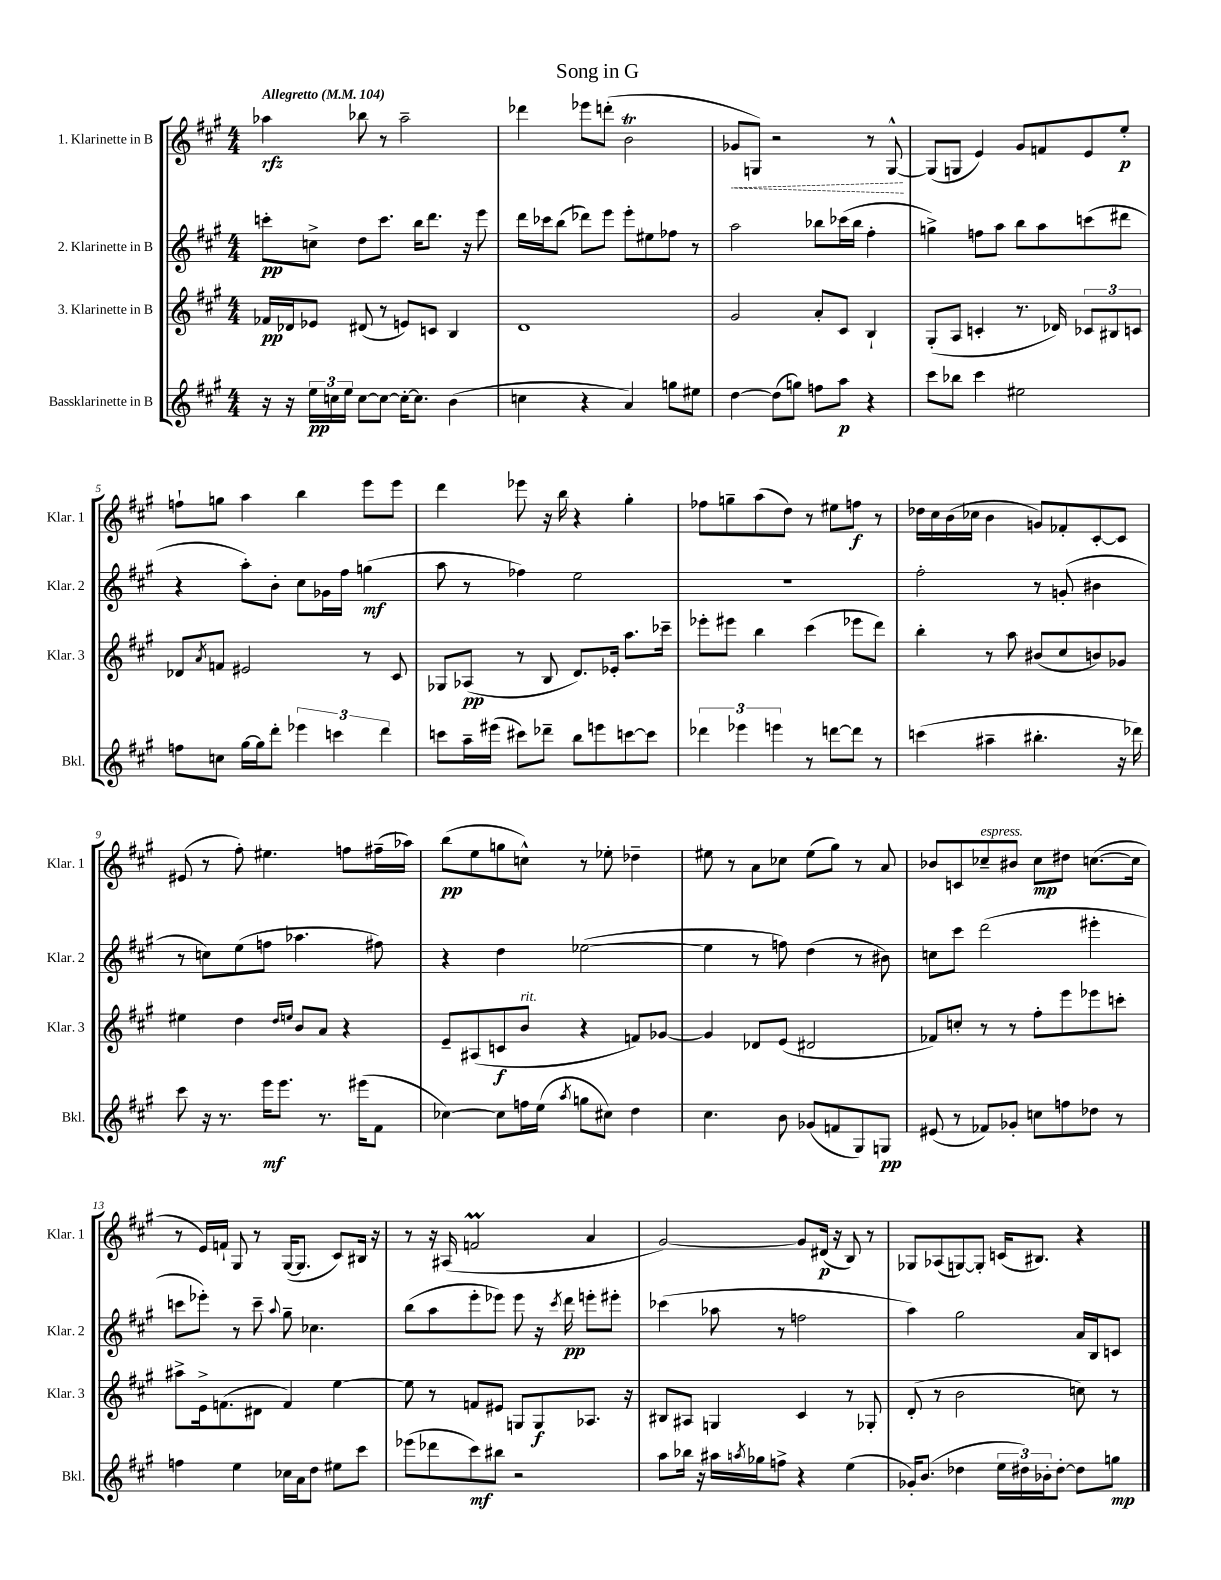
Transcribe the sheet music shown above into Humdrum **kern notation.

**kern	**dynam	**kern	**dynam	**kern	**dynam	**kern	**dynam
*part4	*part4	*part3	*part3	*part2	*part2	*part1	*part1
*staff4	*staff4	*staff3	*staff3	*staff2	*staff2	*staff1	*staff1
*I"Bassklarinette in B	*	*I"3. Klarinette in B	*	*I"2. Klarinette in B	*	*I"1. Klarinette in B	*
*I'Bkl.	*	*I'Klar. 3	*	*I'Klar. 2	*	*I'Klar. 1	*
*clefG2	*	*clefG2	*	*clefG2	*	*clefG2	*
*k[f#c#g#]	*	*k[f#c#g#]	*	*k[f#c#g#]	*	*k[f#c#g#]	*
*M4/4	*	*M4/4	*	*M4/4	*	*M4/4	*
*MM104	*	*MM104	*	*MM104	*	*MM104	*
=1	=1	=1	=1	=1	=1	=1	=1
!	!	!	!	!	!	!LO:TX:a:B:t=Allegretto	!
16r	.	16f-X/LL	pp	8cccn'\L	pp	4aa-X\	rfz
16r	.	16d-X/J	.	.	.	.	.
24ee\LL	pp	8e-X/J	.	8ccn^\J	.	.	.
24ccn\	.	.	.	.	.	.	.
24ee\JJ	.	.	.	.	.	.	.
[8cc\L	.	(8d#X/	.	8dd\L	.	8bb-X\	.
8cc\J_	.	8r	.	8.ccc\J	.	8r	.
16cc'\KL_	.	8en/L)	.	.	.	2aa-~\	.
8.cc\J]	.	.	.	16bb\KL	.	.	.
.	.	8cn/J	.	8.ddd\J	.	.	.
(4b\	.	4B/	.	.	.	.	.
.	.	.	.	16r	.	.	.
.	.	.	.	8eee\	.	.	.
=2	=2	=2	=2	=2	=2	=2	=2
4ccn\	.	1d	.	16ddd\LL	.	4ddd-X\	.
.	.	.	.	16ccc-X\J	.	.	.
.	.	.	.	(8bb\J	.	.	.
4r	.	.	.	8ddd-X\L)	.	8eee-X\L	.
.	.	.	.	8eee\J	.	(8dddn'\J	.
4a/)	.	.	.	8eee'\L	.	2bT\	.
.	.	.	.	8ee#X\	.	.	.
8ggn\L	.	.	.	8ff-X\J	.	.	.
8ee#X\J	.	.	.	8r	.	.	.
=3	=3	=3	=3	=3	=3	=3	=3
!	!	!	!	!	!	!	!LO:HP:b
[4dd\	.	2g#/	.	2aa\	.	8g-X/L	<
.	.	.	.	.	.	8Gn/J)	.
(8dd\L]	.	.	.	.	.	2r	.
8ggn\J)	.	.	.	.	.	.	.
8ffn\L	.	8a'/L	.	8bb-X\L	.	.	.
8aa\J	p	8c#/J	.	(16ccc-X\L	.	.	.
.	.	.	.	16bb-\JJ	.	.	.
4r	.	4B`/	.	4ff#'\	.	8r	.
.	.	.	.	.	.	[8G^^/	.
.	.	.	.	.	.	.	[
=4	=4	=4	=4	=4	=4	=4	=4
8ccc#\L	.	(8G#'/L	.	4ggn^\)	.	(8G/L]	.
8bb-X\J	.	8A/J	.	.	.	8Gn/J	.
4ccc#\	.	4cn'/	.	8ffn\L	.	4e/)	.
.	.	.	.	8aa\J	.	.	.
2ee#X\	.	8.r	.	8bb\L	.	8g#/L	.
.	.	.	.	8aa\	.	8fn/	.
.	.	16d-X/)	.	.	.	.	.
.	.	12c-X/L	.	(8cccn\	.	8e/	.
.	.	12B#X/	.	.	.	.	.
.	.	.	.	8ddd#X\J	.	8ee'/J	p
.	.	12cn/J	.	.	.	.	.
!!LO:LB:g=z
=5	=5	=5	=5	=5	=5	=5	=5
8ffn\L	.	8d-X/L	.	4r	.	8ffn`\L	.
.	.	8qa/	.	.	.	.	.
8ccn\J	.	8fn/J	.	.	.	8ggn\J	.
[16gg#\LL	.	2e#X/	.	8aa'\L)	.	4aa\	.
16gg#\J]	.	.	.	.	.	.	.
8ddd'\J	.	.	.	8b'\J	.	.	.
6eee-X\	.	.	.	8cc#\L	.	4bb\	.
.	.	.	.	16g-X\L	.	.	.
6cccn\	.	.	.	.	.	.	.
.	.	.	.	16ff#\JJ	.	.	.
.	.	8r	.	(4ggn\	mf	8eee\L	.
6ddd\	.	.	.	.	.	.	.
.	.	8c#/	.	.	.	8eee\J	.
=6	=6	=6	=6	=6	=6	=6	=6
8cccn\L	.	8G-X/L	.	8aa\	.	4ddd\	.
16aa~\L	.	(8A-X/J	pp	8r	.	.	.
(16eee#X\JJ	.	.	.	.	.	.	.
8ccc#X\L)	.	8r	.	4ff-X\)	.	8eee-X\	.
8ddd-X~\J	.	8B/	.	.	.	16r	.
.	.	.	.	.	.	16bb\	.
8bb\L	.	8.d/L)	.	2ee\	.	4r	.
8eeen\	.	.	.	.	.	.	.
.	.	16e-X'/Jk	.	.	.	.	.
[8cccn\	.	8.aa\L	.	.	.	4gg#'\	.
8ccc\J]	.	.	.	.	.	.	.
.	.	16ccc-X~\Jk	.	.	.	.	.
=7	=7	=7	=7	=7	=7	=7	=7
6ddd-X\	.	8eee-X'\L	.	1r	.	8ff-X\L	.
.	.	8eee#X\J	.	.	.	8ggn~\	.
6eee-X\	.	.	.	.	.	.	.
.	.	4bb\	.	.	.	(8aa\	.
6eeen\	.	.	.	.	.	.	.
.	.	.	.	.	.	8dd\J)	.
8r	.	(4ccc#\	.	.	.	8r	.
[8dddn\L	.	.	.	.	.	8ee#X\L	.
8ddd\J]	.	8eee-X\L	.	.	.	8ffn\J	f
8r	.	8ddd\J)	.	.	.	8r	.
=8	=8	=8	=8	=8	=8	=8	=8
(4cccn\	.	4bb'\	.	2ff#'\	.	16dd-X\LL	.
.	.	.	.	.	.	16cc#\	.
.	.	.	.	.	.	(16b\	.
.	.	.	.	.	.	16cc-X\JJ	.
4aa#X~\	.	8r	.	.	.	4b\	.
.	.	8aa\	.	.	.	.	.
4.bb#X'\	.	(8b#X/L	.	8r	.	8gn/L)	.
.	.	8cc#/	.	(8gn'/	.	8f-X'/	.
.	.	8bn/)	.	4b#X\	.	[8c#'/	.
16r	.	8g-X/J	.	.	.	8c#/J]	.
16ddd-X\)	.	.	.	.	.	.	.
!!LO:LB:g=z
=9	=9	=9	=9	=9	=9	=9	=9
8ccc#\	.	4ee#X\	.	8r	.	(8e#X/	.
16r	.	.	.	8ccn\L)	.	8r	.
8.r	.	.	.	.	.	.	.
.	.	4dd\	.	(8ee\	.	8ff#'\)	.
16eee\KL	mf	.	.	8ffn\J	.	4.ee#X\	.
8.eee\J	.	.	.	.	.	.	.
.	.	16qqdd/LL	.	.	.	.	.
.	.	16qqeen/JJ	.	.	.	.	.
.	.	8b/L	.	4.aa-X\	.	.	.
8.r	.	8a/J	.	.	.	.	.
.	.	4r	.	.	.	8ffn\L	.
(16eee#X\KL	.	.	.	.	.	.	.
8f#\J	.	.	.	8ff#X\)	.	(16ff#X~\L	.
.	.	.	.	.	.	16aa-X\JJ)	.
=10	=10	=10	=10	=10	=10	=10	=10
[4cc-X\)	.	8e~/L	.	4r	.	(8bb\L	pp
.	.	(8A#X/	.	.	.	8ee\	.
8cc-\L]	.	8cn/	f	4dd\	.	8ggn\	.
!	!	!LO:TX:a:i:t=rit.	!	!	!	!	!
16ffn\L	.	8b/J	.	.	.	8ccn^^\J)	.
(16ee\JJ	.	.	.	.	.	.	.
8qaa/	.	.	.	.	.	.	.
8ggn\L	.	4r	.	([2ee-X\	.	8r	.
8cc#X\J)	.	.	.	.	.	8ee-X'\	.
4dd\	.	8fn/L)	.	.	.	4dd-X~\	.
.	.	[8g-X/J	.	.	.	.	.
=11	=11	=11	=11	=11	=11	=11	=11
4.cc#\	.	4g-/]	.	4ee-\]	.	8ee#X\	.
.	.	.	.	.	.	8r	.
.	.	8d-X/L	.	8r	.	8a\L	.
8b\	.	(8e/J	.	8ffn\)	.	8cc-X\J	.
(8g-X/L	.	2d#X/	.	(4dd\	.	(8ee#\L	.
8fn/	.	.	.	.	.	8gg#\J)	.
8G#/)	.	.	.	8r	.	8r	.
8Gn/J	pp	.	.	8b#X\)	.	8a/	.
=12	=12	=12	=12	=12	=12	=12	=12
(8e#X/	.	8f-X/L)	.	8ccn\L	.	8b-X/L	.
8r	.	8ccn'/J	.	8ccc#\J	.	8cn/	.
!	!	!	!	!	!	!LO:TX:a:i:t=espress.	!
8f-X/L)	.	8r	.	(2ddd\	.	8cc-X~/	.
8g-X'/J	.	8r	.	.	.	8b#X/J	.
8ccn\L	.	8ff#'\L	.	.	.	8cc-\L	mp
8ffn\	.	8eee\	.	.	.	8dd#X\J	.
8dd-X\J	.	8eee-X\	.	4eee#X'\	.	([8.ccn\L	.
8r	.	8cccn'\J	.	.	.	.	.
.	.	.	.	.	.	16cc\Jk]	.
!!LO:LB:g=z
=13	=13	=13	=13	=13	=13	=13	=13
4ffn\	.	8aa#X^\L	.	8cccn\L	.	8r	.
.	.	16e^\k	.	8eee-X'\J)	.	16e/LL)	.
.	.	(8.fn\	.	.	.	16fn`/JJ	.
4ee\	.	.	.	8r	.	8G#/	.
.	.	8d#X\J	.	8ccc~\	.	8r	.
.	.	.	.	8qqaa/	.	.	.
16cc-X\LL	.	4f/)	.	8gg#~\	.	([16G#/KL	.
16a\J	.	.	.	.	.	8.G#/J]	.
8dd\J	.	.	.	4.cc-X\	.	.	.
8ee#X\L	.	[4ee\	.	.	.	8c#/L)	.
8ccc#\J	.	.	.	.	.	16B#X/Jk	.
.	.	.	.	.	.	16r	.
=14	=14	=14	=14	=14	=14	=14	=14
(8eee-X\L	.	8ee\]	.	(8bb\L	.	8r	.
8ddd-X\	.	8r	.	8aa\	.	16r	.
.	.	.	.	.	.	(16A#X/	.
8ccc#\)	mf	8fn/L	.	8eee'\	.	2fnM/	.
8bb#X\J	.	8e#X/J	.	8eee-X\J)	.	.	.
2r	.	8Gn/L	.	8eee-\	.	.	.
.	.	8G/	f	16r	.	.	.
.	.	.	.	8qccc#/	.	.	.
.	.	.	.	16ddd\	pp	.	.
.	.	8.A-X/J	.	8eeen'\L	.	4a/	.
.	.	.	.	8eee#X'\J	.	.	.
.	.	16r	.	.	.	.	.
=15	=15	=15	=15	=15	=15	=15	=15
8aa\L	.	8B#X/L	.	(4ccc-X\	.	[2g#/)	.
16bb-X\Jk	.	8A#X/J	.	.	.	.	.
16r	.	.	.	.	.	.	.
16aa#X\LL	.	4Gn/	.	8aa-X\	.	.	.
8qaan/	.	.	.	.	.	.	.
16gg-X\J	.	.	.	.	.	.	.
8ffn^\J	.	.	.	8r	.	.	.
4r	.	4c#/	.	2ffn\	.	8g#/L]	.
.	.	.	.	.	.	(16d#X/Jk	p
.	.	.	.	.	.	16r	.
(4ee\	.	8r	.	.	.	8B/)	.
.	.	8G-X'/	.	.	.	8r	.
=16	=16	=16	=16	=16	=16	=16	=16
16g-X'/KL)	.	(8d'/	.	4aa\)	.	8G-X/L	.
(8.b/J	.	.	.	.	.	.	.
.	.	8r	.	.	.	(8A-X/	.
4dd-X\	.	2b\	.	2gg#\	.	[8Gn/)	.
.	.	.	.	.	.	8G'/J]	.
24ee\LL	.	.	.	.	.	(16cn/KL	.
24dd#X\)	.	.	.	.	.	.	.
.	.	.	.	.	.	8.B#X/J)	.
24b-X'\J	.	.	.	.	.	.	.
[8dd#'\J	.	.	.	.	.	.	.
8dd#\L]	.	8ccn\)	.	16a/LL	.	4r	.
.	.	.	.	16B/J	.	.	.
8ggn\J	mp	8r	.	8cn/J	.	.	.
==	==	==	==	==	==	==	==
*-	*-	*-	*-	*-	*-	*-	*-
